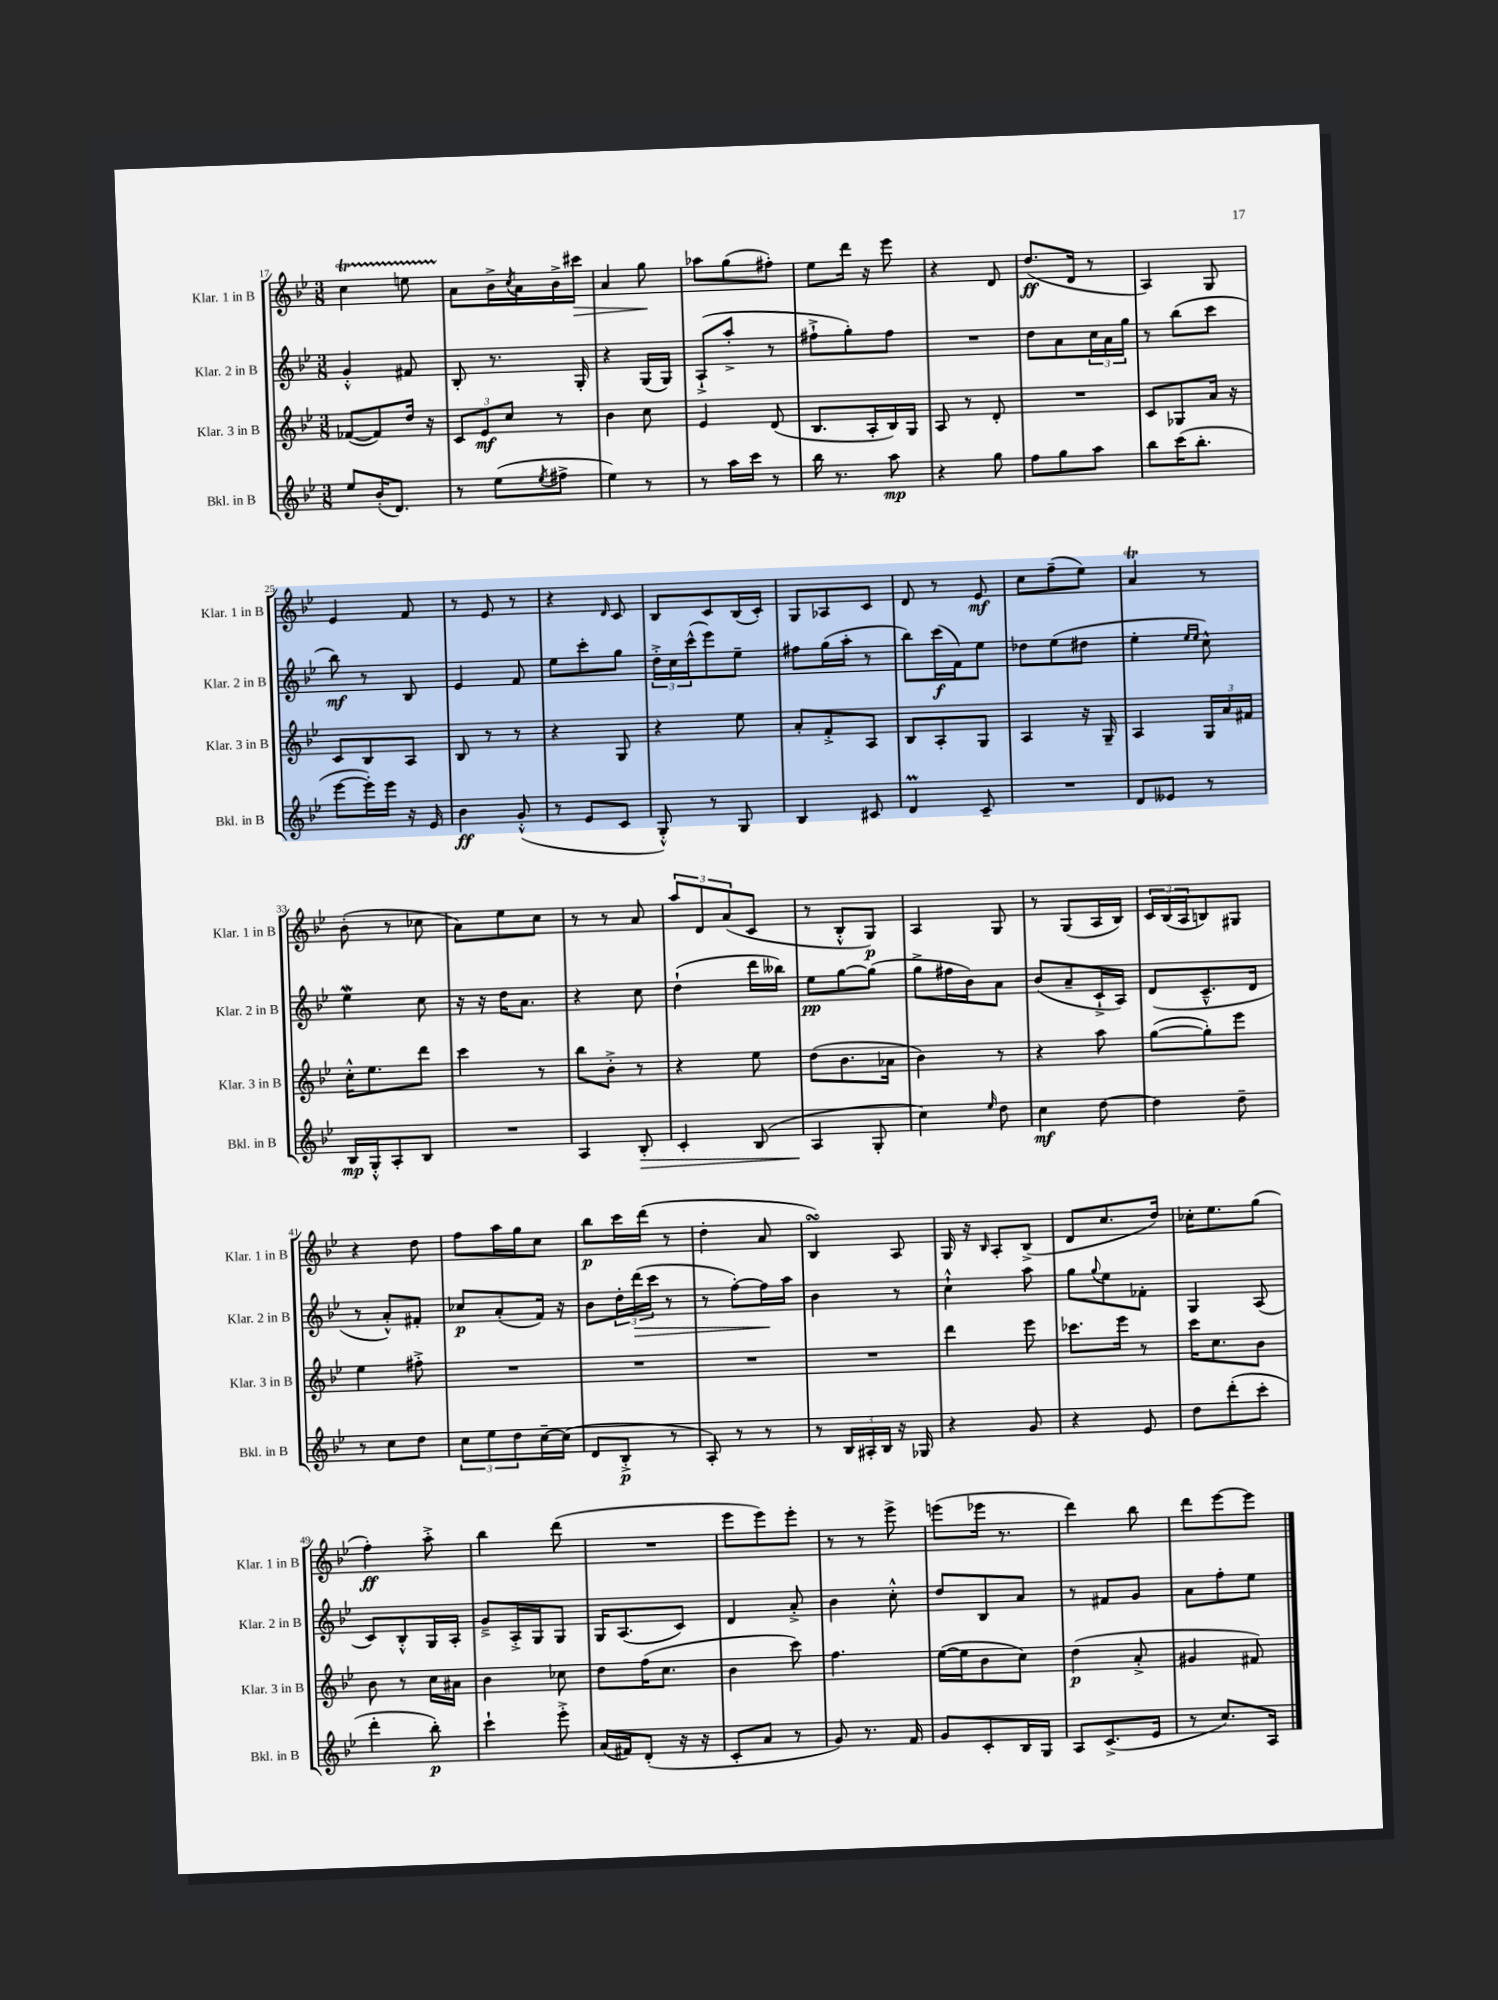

**kern	**dynam	**kern	**dynam	**kern	**dynam	**kern	**dynam
*part4	*part4	*part3	*part3	*part2	*part2	*part1	*part1
*staff4	*staff4	*staff3	*staff3	*staff2	*staff2	*staff1	*staff1
*I"Bkl. in B	*	*I"Klar. 3 in B	*	*I"Klar. 2 in B	*	*I"Klar. 1 in B	*
*I'Bkl. in B	*	*I'Klar. 3 in B	*	*I'Klar. 2 in B	*	*I'Klar. 1 in B	*
*clefG2	*	*clefG2	*	*clefG2	*	*clefG2	*
*k[b-e-]	*	*k[b-e-]	*	*k[b-e-]	*	*k[b-e-]	*
*M3/8	*	*M3/8	*	*M3/8	*	*M3/8	*
=17	=17	=17	=17	=17	=17	=17	=17
8ee-/L	.	([8f-X/L	.	4g'^^/	.	4ccT\	.
(16b-'/K	.	8f-/])	.	.	.	.	.
8.d/J)	.	.	.	.	.	.	.
.	.	16dd/Jk	.	8f#X/	.	8eenTTT\	.
.	.	16r	.	.	.	.	.
=18	=18	=18	=18	=18	=18	=18	=18
8r	.	12c/L	.	8B-'/	.	8a\L	.
.	.	12e-/	mf	.	.	.	.
(8ee-\L	.	.	.	8.r	.	16b-^\L	.
.	.	12cc/J	.	.	.	.	.
.	.	.	.	.	.	8qcc/	.
.	.	.	.	.	.	16a\	.
8qee-/	.	.	.	.	.	.	.
8ff#X^\J	.	8r	.	.	.	16b-^\	.
!	!	!	!	!	!	!	!LO:HP:b
.	.	.	.	16G'/	.	16ccc#X\JJ	>
=19	=19	=19	=19	=19	=19	=19	=19
4ee-\)	.	4b-\	.	4r	.	4a/	.
8r	.	8cc\	.	(16G/LL	.	8gg\	.
.	.	.	.	16G/JJ)	.	.	.
.	.	.	.	.	.	.	]
=20	=20	=20	=20	=20	=20	=20	=20
8r	.	4e-/	.	(8A`^/L	.	8aa-X\L	.
16aa\LL	.	.	.	8aa'^/J	.	(8gg\	.
16ccc\JJ	.	.	.	.	.	.	.
8r	.	(8d/	.	8r	.	8ff#X'\J)	.
=21	=21	=21	=21	=21	=21	=21	=21
16bb-\	.	8.B-/L	.	8ff#X`^\L	.	8ee-\L	.
8.r	.	.	.	.	.	.	.
.	.	.	.	8gg'\)	.	16ddd\Jk	.
.	.	16A'/L	.	.	.	16r	.
8aa\	mp	16B-/)	.	8ff#\J	.	8eee-\	.
.	.	16G/JJ	.	.	.	.	.
=22	=22	=22	=22	=22	=22	=22	=22
4r	.	8A/	.	4.r	.	4r	.
.	.	8r	.	.	.	.	.
8gg\	.	8d'/	.	.	.	8d/	.
=23	=23	=23	=23	=23	=23	=23	=23
8ff\L	.	4.r	.	8dd\L	.	(8.dd/L	ff
8gg\	.	.	.	8a\	.	.	.
.	.	.	.	.	.	16d/Jk	.
8aa\J	.	.	.	24cc\L	.	8r	.
.	.	.	.	24a\	.	.	.
.	.	.	.	24gg\JJ	.	.	.
=24	=24	=24	=24	=24	=24	=24	=24
8bb-\L	.	8c/L	.	8r	.	4A/)	.
(16ccc\K	.	8G-X/	.	(8bb-\L	.	.	.
8.bb-'\J	.	.	.	.	.	.	.
.	.	16a/Jk	.	8ccc\J	.	8G/	.
.	.	16r	.	.	.	.	.
!!LO:LB:g=z
=25	=25	=25	=25	=25	=25	=25	=25
[8eee-\L	.	8c/L	.	8bb-\)	mf	4e-/	.
16eee-'\L])	.	8B-/	.	8r	.	.	.
16eee-\JJ	.	.	.	.	.	.	.
16r	.	8A/J	.	8B-/	.	8f/	.
16e-/	.	.	.	.	.	.	.
=26	=26	=26	=26	=26	=26	=26	=26
4b-\	ff	8B-/	.	4e-/	.	8r	.
.	.	8r	.	.	.	8e-/	.
(8g'^^/	.	8r	.	8f/	.	8r	.
=27	=27	=27	=27	=27	=27	=27	=27
8r	.	4r	.	8ee-\L	.	4r	.
8e-/L	.	.	.	8ccc'\	.	.	.
.	.	.	.	.	.	16qqd/	.
8c/J	.	8G/	.	8gg\J	.	8c/	.
=28	=28	=28	=28	=28	=28	=28	=28
8G'^^/)	.	4r	.	24dd'^\LL	.	8B-/L	.
.	.	.	.	24cc\	.	.	.
.	.	.	.	(24ccc^^\J	.	.	.
8r	.	.	.	8eee-\)	.	8c/	.
8G/	.	8ee-\	.	8ee-~\J	.	(16B-/L	.
.	.	.	.	.	.	16c'/JJ)	.
=29	=29	=29	=29	=29	=29	=29	=29
4B-/	.	8a'/L	.	8ff#X\L	.	8G/L	.
.	.	8f'^/	.	(16gg\L	.	8A-X/	.
.	.	.	.	16aa'\JJ	.	.	.
8c#X/	.	8A/J	.	8r	.	8c/J	.
=30	=30	=30	=30	=30	=30	=30	=30
4dm/	.	8B-/L	.	8bb-\L)	.	8d/	.
.	.	8A'/	.	(16ccc\L	f	8r	.
.	.	.	.	16f\J)	.	.	.
8c~/	.	8G/J	.	8ee-\J	.	8e-/	mf
=31	=31	=31	=31	=31	=31	=31	=31
4.r	.	4A/	.	8dd-X\L	.	8cc\L	.
.	.	.	.	(8ee-\	.	(8ff~\	.
.	.	16r	.	8dd#X\J	.	8ee-\J)	.
.	.	16G~/	.	.	.	.	.
=32	=32	=32	=32	=32	=32	=32	=32
8d/L	.	4A/	.	4ee-'\	.	4at/	.
8e--X/J	.	.	.	.	.	.	.
.	.	.	.	16qqee-/LL	.	.	.
.	.	.	.	16qqee-/JJ	.	.	.
8r	.	24G/LL	.	8cc^^\)	.	8r	.
.	.	24a/	.	.	.	.	.
.	.	24f#X/JJ	.	.	.	.	.
!!LO:LB:g=z
=33	=33	=33	=33	=33	=33	=33	=33
16B-/LL	mp	16cc'^^\KL	.	4ee-w\	.	(8b-'\	.
16G'^^/J	.	8.ee-\	.	.	.	.	.
8A'/	.	.	.	.	.	8r	.
8B-/J	.	8ddd\J	.	8cc\	.	8cc-X\	.
=34	=34	=34	=34	=34	=34	=34	=34
4.r	.	4ccc\	.	16r	.	8a\L)	.
.	.	.	.	16r	.	.	.
.	.	.	.	16dd\KL	.	8ee-\	.
.	.	.	.	8.a\J	.	.	.
.	.	8r	.	.	.	8cc\J	.
=35	=35	=35	=35	=35	=35	=35	=35
4A/	.	8bb-\L	.	4r	.	8r	.
.	.	8b-'^\J	.	.	.	8r	.
!	!LO:HP:b	!	!	!	!	!	!
8B-'/	>	8r	.	8cc\	.	8a/	.
=36	=36	=36	=36	=36	=36	=36	=36
4c'/	.	4r	.	(4dd`\	.	12aa/L	.
.	.	.	.	.	.	12d/	.
.	.	.	.	.	.	(12a/	.
(8B-/	.	8ee-\	.	16ddd\LL	.	8c/J	.
.	.	.	.	16bb--X\JJ)	.	.	.
=37	=37	=37	=37	=37	=37	=37	=37
4A/	.	(8dd\L	.	8ee-\L	pp	8r	.
.	.	8.b-\	.	[8gg\	.	8B-'^^/L	.
8G'/	]	.	.	(8gg\J]	.	8G/J)	p
.	.	16a-X\Jk	.	.	.	.	.
=38	=38	=38	=38	=38	=38	=38	=38
4cc\)	.	4b-\)	.	8gg^\L	.	4A/	.
.	.	.	.	16ff#X\L	.	.	.
.	.	.	.	16b-\J)	.	.	.
16qqee-/	.	.	.	.	.	.	.
8dd\	.	8r	.	8a\J	.	8G/	.
=39	=39	=39	=39	=39	=39	=39	=39
4cc\	mf	4r	.	(8b-/L	.	8r	.
.	.	.	.	8a~/	.	(8G/L	.
[8dd\	.	8aa\	.	16c`^/L	.	16A/L	.
.	.	.	.	16A/JJ)	.	16B-/JJ)	.
=40	=40	=40	=40	=40	=40	=40	=40
4dd\]	.	([8gg\L	.	(8d/L	.	24c/LL	.
.	.	.	.	.	.	(24B-/	.
.	.	.	.	.	.	24A/J	.
.	.	8gg'\])	.	8.c~^^/	.	8Bn/)	.
8dd~\	.	8eee-\J	.	.	.	8G#X/J	.
.	.	.	.	16d/Jk	.	.	.
!!LO:LB:g=z
=41	=41	=41	=41	=41	=41	=41	=41
8r	.	4ee-\	.	8r	.	4r	.
8cc\L	.	.	.	8a'^^/L)	.	.	.
8dd\J	.	8ff#X'^\	.	8f#X'/J	.	8dd\	.
=42	=42	=42	=42	=42	=42	=42	=42
12cc\L	.	4.r	.	8cc-X/L	p	8ff\L	.
12ee-\	.	.	.	.	.	.	.
.	.	.	.	(8a'/	.	16aa\L	.
12dd\	.	.	.	.	.	.	.
.	.	.	.	.	.	16gg\J	.
[16cc~\L	.	.	.	16f/Jk)	.	8cc\J	.
(16cc\JJ]	.	.	.	16r	.	.	.
=43	=43	=43	=43	=43	=43	=43	=43
8d/L	.	4.r	.	8b-\L	.	8bb-\L	p
8B-'^/J	p	.	.	24dd'\L	.	16ccc\L	.
!	!	!	!	!	!LO:HP:b	!	!
.	.	.	.	(24ddd\	>	.	.
.	.	.	.	.	.	(16ddd\JJ	.
.	.	.	.	24ccc\JJ	.	.	.
8r	.	.	.	8r	.	8r	.
=44	=44	=44	=44	=44	=44	=44	=44
8A'/)	.	4.r	.	8r	.	4dd'\	.
8r	.	.	.	[8ff'\L)	.	.	.
8r	.	.	.	16ff\L]	.	8a/	.
.	.	.	.	16aa\JJ	]	.	.
=45	=45	=45	=45	=45	=45	=45	=45
8r	.	4.r	.	4b-\	.	4B-sSSs/)	.
24B-/LL	.	.	.	.	.	.	.
24A#X'/	.	.	.	.	.	.	.
24B-/JJ	.	.	.	.	.	.	.
16r	.	.	.	8r	.	8A/	.
16G-X/	.	.	.	.	.	.	.
=46	=46	=46	=46	=46	=46	=46	=46
4r	.	4ddd\	.	4cc`^^\	.	16G/	.
.	.	.	.	.	.	16r	.
.	.	.	.	.	.	16qqB-/	.
.	.	.	.	.	.	8A'/L	.
8g/	.	8eee-\	.	8aa\	.	(8B-^/J	.
=47	=47	=47	=47	=47	=47	=47	=47
4r	.	8.ccc-X\L	.	8gg\L	.	8d/L	.
.	.	.	.	8qqgg/	.	.	.
.	.	.	.	8ee-\	.	8.cc/	.
.	.	16eee-\Jk	.	.	.	.	.
8e-/	.	8r	.	8f-X'\J	.	.	.
.	.	.	.	.	.	16dd/Jk)	.
=48	=48	=48	=48	=48	=48	=48	=48
8dd\L	.	16ccc\KL	.	4G/	.	16cc-X'\KL	.
.	.	8.cc\	.	.	.	8.ee-\	.
(8ddd'\	.	.	.	.	.	.	.
8ccc'\J	.	8b-\J	.	(8A/	.	(8gg\J	.
!!LO:LB:g=z
=49	=49	=49	=49	=49	=49	=49	=49
4ddd'\	.	8b-\	.	8c/L)	.	4ff'\)	ff
.	.	8r	.	8B-'^^/	.	.	.
8bb-'\)	p	16cc\LL	.	16G/L	.	8aa'^\	.
.	.	16a#X\JJ	.	16A'/JJ	.	.	.
=50	=50	=50	=50	=50	=50	=50	=50
4ccc`\	.	4b-\	.	8g~^/L	.	4bb-\	.
.	.	.	.	16A'^/L	.	.	.
.	.	.	.	16G/J	.	.	.
8eee-'^\	.	8cc-X\	.	8G/J	.	(8ddd\	.
=51	=51	=51	=51	=51	=51	=51	=51
(16a/LL	.	8dd\L	.	16G/KL	.	4.r	.
16f#X/J)	.	.	.	(8.A/	.	.	.
(8d'/J	.	(16ff\K	.	.	.	.	.
.	.	8.cc\J	.	.	.	.	.
16r	.	.	.	8c/J)	.	.	.
16r	.	.	.	.	.	.	.
=52	=52	=52	=52	=52	=52	=52	=52
8c'/L	.	4b-\	.	4d/	.	8eee-\L	.
8a/J	.	.	.	.	.	8eee-\)	.
8r	.	8ccc\)	.	8a'^/	.	8eee-'\J	.
=53	=53	=53	=53	=53	=53	=53	=53
8g/)	.	4.ff\	.	4b-\	.	8r	.
8.r	.	.	.	.	.	8r	.
.	.	.	.	8cc'^^\	.	8eee-^\	.
16f/	.	.	.	.	.	.	.
=54	=54	=54	=54	=54	=54	=54	=54
8g/L	.	([16ee-\LL	.	8dd/L	.	(8eeen\L	.
.	.	16ee-\J]	.	.	.	.	.
8c'/	.	8b-\	.	8B-/	.	16eee-X\Jk	.
.	.	.	.	.	.	8.r	.
16B-/L	.	8cc\J)	.	8a/J	.	.	.
16G/JJ	.	.	.	.	.	.	.
=55	=55	=55	=55	=55	=55	=55	=55
8A/L	.	(4dd\	p	8r	.	4ddd\)	.
(8.c^/	.	.	.	8f#X/L	.	.	.
.	.	8a'^/	.	8g/J	.	8bb-\	.
16e-/Jk	.	.	.	.	.	.	.
=56	=56	=56	=56	=56	=56	=56	=56
8r	.	4g#X/	.	8a\L	.	8ddd\L	.
8.cc/L)	.	.	.	8ff'\	.	[8eee-\	.
.	.	8f#X/)	.	8ee-\J	.	8eee-\J]	.
16A/Jk	.	.	.	.	.	.	.
==	==	==	==	==	==	==	==
*-	*-	*-	*-	*-	*-	*-	*-
